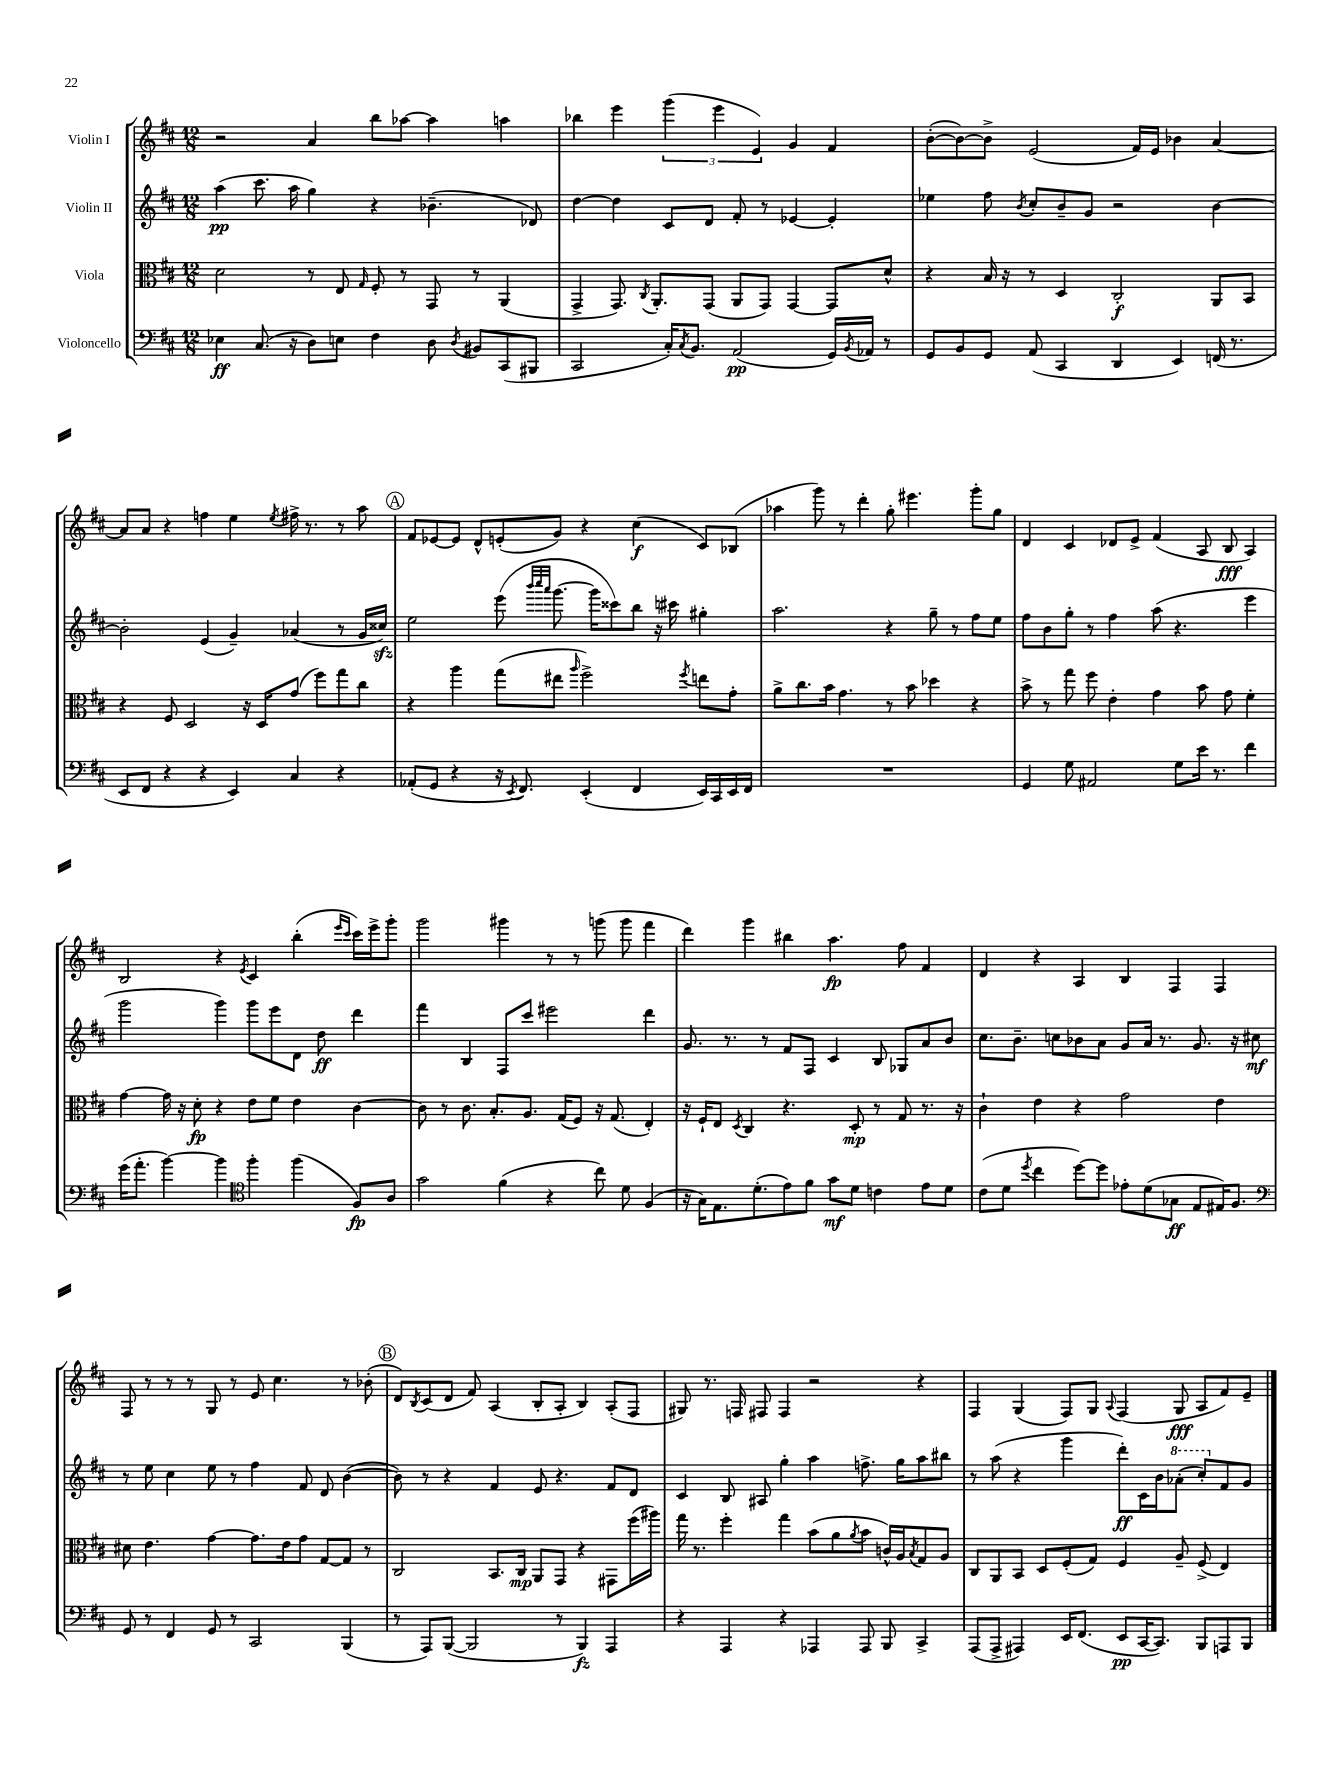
<<
\new StaffGroup <<
\new Staff = "s0" \with { instrumentName = "Violin I" } {
    \clef treble \key d \major \numericTimeSignature \time 12/8
    r2 a'4 b''8 aes''8~ aes''4 a''4 |
    bes''4 e'''4 \tuplet 3/2 { g'''4( e'''4 e'4) } g'4 fis'4 |
    b'8~-.( b'8~) b'8-> e'2( fis'16) e'16 bes'4 a'4~ |
    a'8 a'8 r4 f''4 e''4 \acciaccatura { e''8 } fis''16-> r8. r8 a''8 |
    \mark \markup { \circle "A" } fis'8 ees'8~ ees'8 d'8-^ e'8-.( g'8) r4 cis''4\f( cis'8) bes8( |
    aes''4 g'''8) r8 d'''4-. g''8-. eis'''4. g'''8-. g''8 |
    d'4 cis'4 des'8 e'8-> fis'4( a8 b8\fff a4) |
    b2 r4 \acciaccatura { e'8 } cis'4 b''4-.( \grace { e'''16 cis'''16 } cis'''16) e'''16-> g'''8-. |
    g'''2 gis'''4 r8 r8 g'''8( g'''8 fis'''4 |
    d'''4) g'''4 bis''4 a''4.\fp fis''8 fis'4 |
    d'4 r4 a4 b4 fis4 fis4 |
    fis8 r8 r8 r8 g8 r8 e'8 cis''4. r8 bes'8-.( |
    \mark \markup { \circle "B" } d'8) \acciaccatura { b8 } cis'8( d'8 fis'8) a4( b8-. a8-. b4) a8-.( fis8 |
    gis8) r8. f16 fis8 fis4 r2 r4 |
    fis4 g4( fis8) g8 \appoggiatura { a8 } fis4( g8\fff a8 fis'8) e'8-- \bar "|." |
}
\new Staff = "s1" \with { instrumentName = "Violin II" } {
    \clef treble \key d \major \numericTimeSignature \time 12/8
    a''4\pp( cis'''8. a''16 g''4) r4 bes'4.--( des'8) |
    d''4~ d''4 cis'8 d'8 fis'8-. r8 ees'4~ ees'4-. |
    ees''4 fis''8 \acciaccatura { b'8 } cis''8-. b'8-- g'8 r2 b'4~ |
    b'2-. e'4( g'4--) aes'4( r8 g'16 cisis''16\sfz) |
    \mark \markup { \circle "A" } e''2 e'''8( \grace { b'''32 cis''''32 a'''32 } g'''8.~ g'''16 cisis'''8) b''8 r16 cis'''16 gis''4-. |
    a''2. r4 g''8-- r8 fis''8 e''8 |
    fis''8 b'8 g''8-. r8 fis''4 a''8( r4. e'''4 |
    g'''2 g'''4) g'''8 e'''8 d'8 d''8\ff d'''4 |
    fis'''4 b4 fis8 cis'''8 eis'''2 d'''4 |
    g'8. r8. r8 fis'8 fis8 cis'4 b8 ges8 a'8 b'8 |
    cis''8. b'8.-- c''8 bes'8 a'8 g'8 a'16 r8. g'8. r16 cis''8\mf |
    r8 e''8 cis''4 e''8 r8 fis''4 fis'8 d'8 b'4~( |
    \mark \markup { \circle "B" } b'8) r8 r4 fis'4 e'8 r4. fis'8 d'8 |
    cis'4 b8 ais8 g''4-. a''4 f''8.-> g''16 a''8 bis''8 |
    r8 a''8( r4 g'''4 d'''8-.\ff) cis'16 b'16 \ottava #1 aes''8-.( cis'''8-.) \ottava #0 fis'8 g'8 \bar "|." |
}
\new Staff = "s2" \with { instrumentName = "Viola" } {
    \clef alto \key d \major \numericTimeSignature \time 12/8
    d'2 r8 e8 \grace { g16 } fis8-. r8 g,8 r8 a,4( |
    g,4-> g,8.) \acciaccatura { cis8 } a,8.-. g,8( a,8 g,8) g,4~ g,8 d'8-^ |
    r4 b16 r16 r8 d4 cis2-.\f a,8 b,8 |
    r4 fis8 d2 r16 d16 g'8( fis''8) g''8 cis''8 |
    \mark \markup { \circle "A" } r4 a''4 g''8( eis''8 \grace { a''16 } fis''2->) \acciaccatura { fis''8 } e''8 g'8-. |
    a'8-> cis''8. b'16 g'4. r8 b'8 des''4 r4 |
    b'8-> r8 g''8 fis''8 e'4-. g'4 b'8 g'8 fis'4-. |
    g'4~ g'16 r16 d'8-.\fp r4 e'8 fis'8 e'4 cis'4~ |
    cis'8 r8 cis'8. b8.-. a8. g16( fis8) r16 g8.( e4-.) |
    r16 fis16-! e8 \acciaccatura { d8 } cis4 r4. d8-.\mp r8 g8 r8. r16 |
    cis'4-! e'4 r4 g'2 e'4 |
    dis'8 e'4. g'4~ g'8. e'16 g'8 g8~ g8 r8 |
    \mark \markup { \circle "B" } cis2 b,8. cis16\mp a,8 g,8 r4 gis,8 fis''16( ais''16) |
    g''16 r8. fis''4-. g''4 b'8( a'8 \acciaccatura { a'8 } b'8 c'16-^) a16 \acciaccatura { b8 } g8 a8 |
    cis8 a,8 b,8 d8 fis8-.( g8) fis4 a8-- fis8->( e4) \bar "|." |
}
\new Staff = "s3" \with { instrumentName = "Violoncello" } {
    \clef bass \key d \major \numericTimeSignature \time 12/8
    ees4\ff cis8.( r16 d8) e8 fis4 d8 \acciaccatura { d8 } bis,8 cis,8( bis,,8 |
    cis,2 cis16-.) \acciaccatura { cis8 } b,8. a,2\pp( g,16) \acciaccatura { b,8 } aes,16 r8 |
    g,8 b,8 g,8 a,8( cis,4 d,4 e,4) f,16( r8. |
    e,8 fis,8 r4 r4 e,4) cis4 r4 |
    \mark \markup { \circle "A" } aes,8-.( g,8 r4 r16 \acciaccatura { e,8 } fis,8.) e,4-.( fis,4 e,16) cis,16 e,16 fis,16 |
    R1. |
    g,4 g8 ais,2 g8 e'16 r8. fis'4 |
    g'16( a'8.-. b'4~) b'4 \clef tenor fis''4-. fis''4( fis8\fp) a8 |
    g'2 fis'4( r4 cis''8) d'8 fis4( |
    r16 g16) e8. d'8.-.( e'8) fis'8 g'8\mf d'8 c'4 e'8 d'8 |
    cis'8( d'8 \acciaccatura { d''8 } cis''4 d''8~) d''8 ees'8-. d'8( ges8\ff e8 eis16) fis8. |
    \clef bass g,8 r8 fis,4 g,8 r8 cis,2 b,,4( |
    \mark \markup { \circle "B" } r8 a,,8) b,,8~( b,,2 r8 b,,4\fz) a,,4 |
    r4 a,,4 r4 aes,,4 aes,,8 b,,8 cis,4-> |
    a,,8( a,,8-> ais,,4) e,16 fis,8.( e,8\pp cis,16~ cis,8.) b,,8 a,,8 b,,8 \bar "|." |
}
>>
>>
\layout { \context { \Score \remove "Bar_number_engraver" } }
